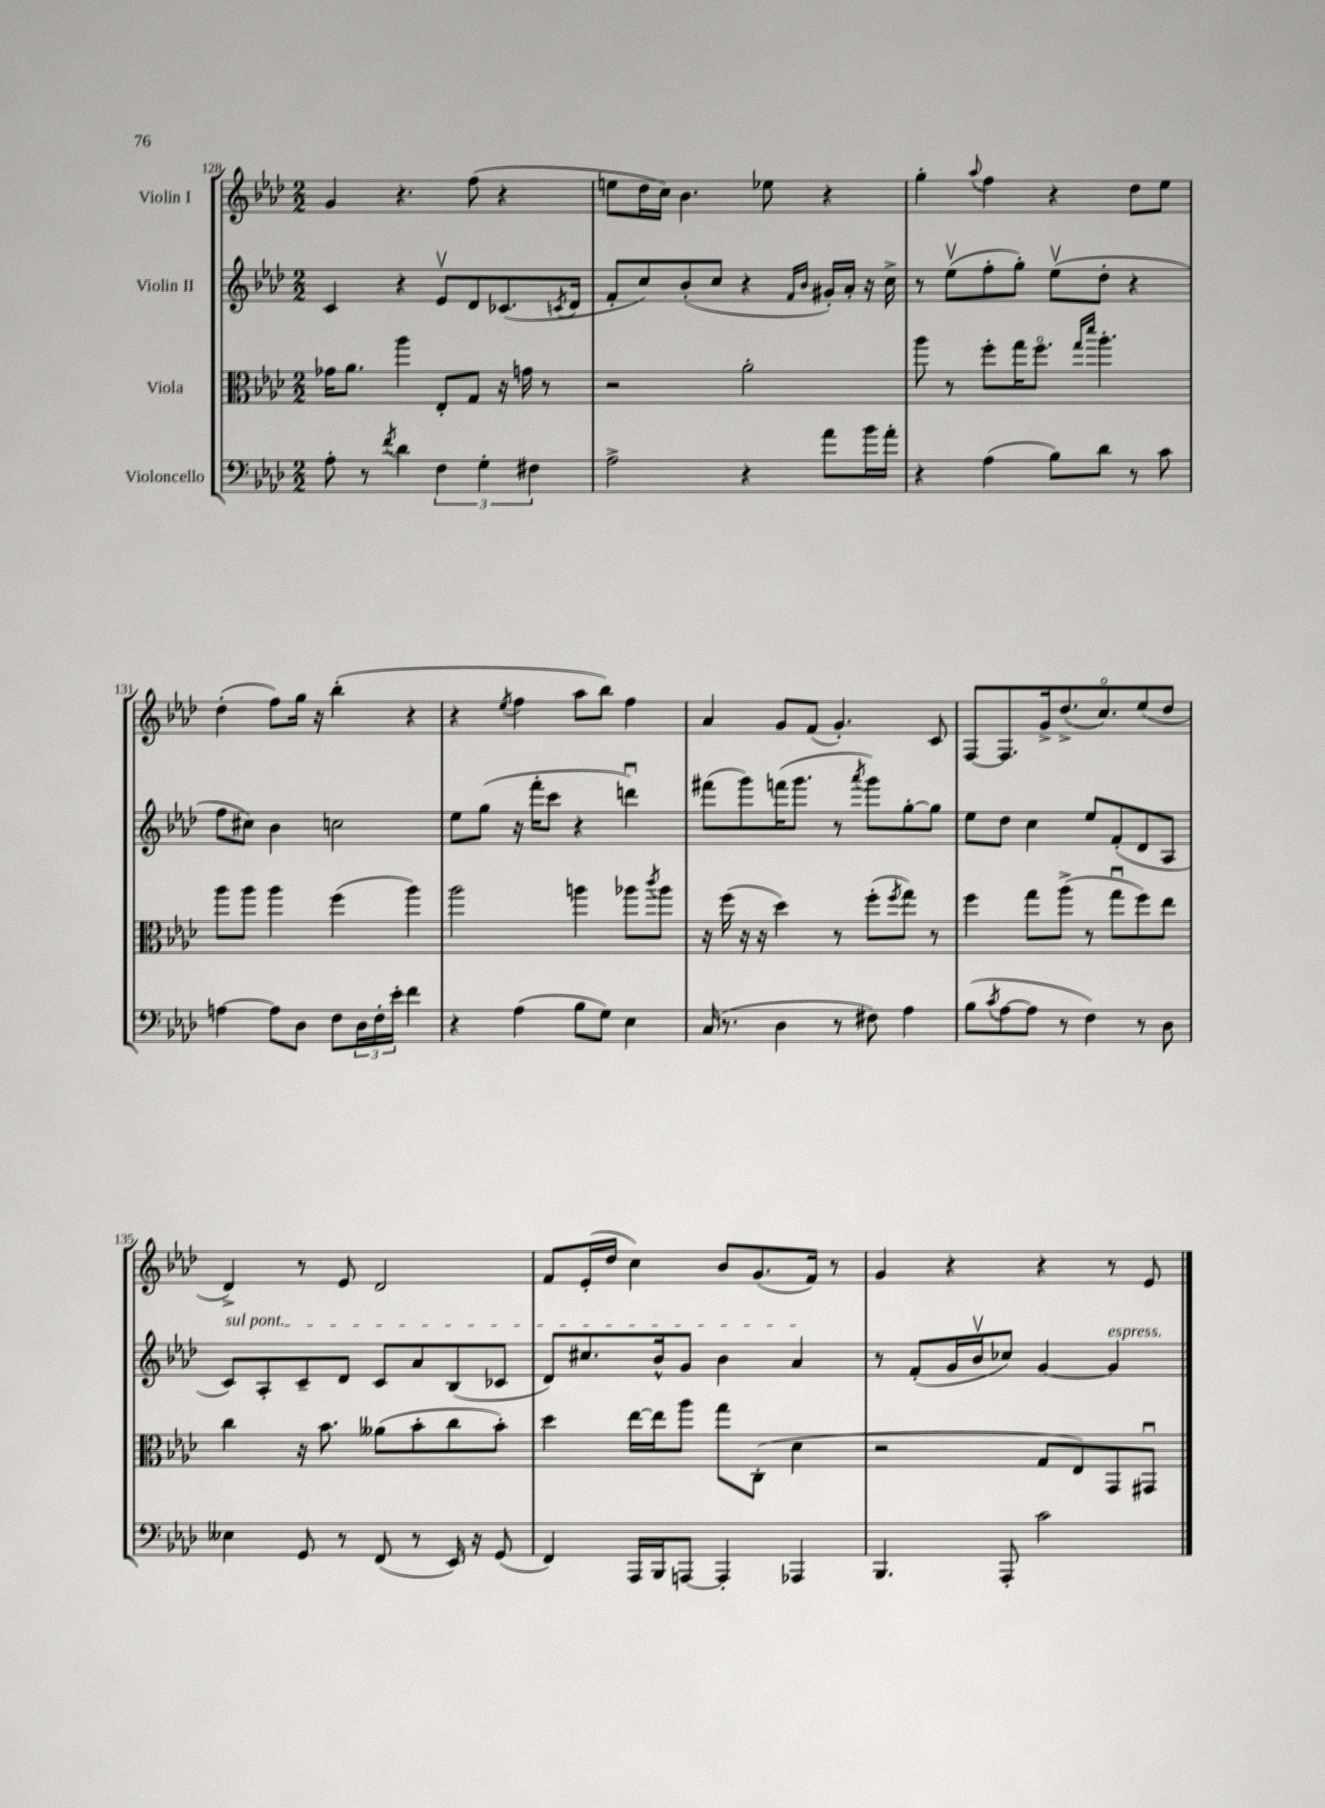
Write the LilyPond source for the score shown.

<<
\new StaffGroup <<
\new Staff = "s0" \with { instrumentName = "Violin I" } {
    \clef treble \key aes \major \numericTimeSignature \time 2/2
    g'4 r4. f''8( r4 |
    e''8 des''16 c''16) bes'4. ees''8 r4 |
    g''4-. \appoggiatura { aes''8 } f''4 r4 des''8 ees''8 |
    des''4-.( f''8) g''16 r16 bes''4-.( r4 |
    r4 \acciaccatura { ees''8 } f''4 aes''8 bes''8) f''4 |
    aes'4 g'8 f'8( g'4.-.) c'8 |
    f8~ f8. g'16-> des''8.->( c''8.\flageolet) ees''8( des''8 |
    des'4->) r8 ees'8 des'2 |
    f'8 ees'16-.( des''16 c''4) bes'8 g'8.( f'16) r8 |
    g'4 r4 r4 r8 ees'8 \bar "|." |
}
\new Staff = "s1" \with { instrumentName = "Violin II" } {
    \clef treble \key aes \major \numericTimeSignature \time 2/2
    c'4 r4 ees'8\upbow des'8 ces'8.( \acciaccatura { c'8 } des'16 |
    f'8-. c''8) bes'8-.( c''8 r4 \grace { f'16 bes'16 } gis'16-.) aes'16-. r16 c''16-> |
    r8 ees''8\upbow( f''8-. g''8-.) ees''8\upbow( des''8-. r4 |
    f''8 cis''8) bes'4 c''2 |
    ees''8 g''8( r16 f'''16-. c'''8 r4 d'''4\downbow) |
    fis'''8( g'''8) f'''16( g'''8. r8 \acciaccatura { aes'''8 } g'''8) g''8~-. g''8 |
    ees''8 des''8 c''4 ees''8 f'8-.( des'8 aes8 |
    \once \override TextSpanner.bound-details.left.text = \markup { \italic "sul pont." } c'8\startTextSpan) aes8-. c'8-- des'8 c'8 aes'8 bes8( ces'8 |
    des'8) cis''8. bes'16-^ g'8 bes'4 aes'4\stopTextSpan |
    r8 f'8-.( g'16 bes'16\upbow ces''8) g'4~ g'4^\markup { \italic "espress." } \bar "|." |
}
\new Staff = "s2" \with { instrumentName = "Viola" } {
    \clef alto \key aes \major \numericTimeSignature \time 2/2
    ges'16 aes'8. aes''4 ees8-. g8 r16 g'16 r8 |
    r2 aes'2-. |
    aes''8 r8 f''8-. g''16 f''8.\flageolet \grace { g''16 des'''16 } aes''4.-. |
    aes''8 aes''8 aes''4 f''4( aes''4) |
    aes''2 a''4 aes''8 \acciaccatura { c'''8 } aes''8 |
    r16 f''16( r16 r16 des''4) r8 f''8-.( \acciaccatura { f''8 } g''8) r8 |
    f''4 g''8 aes''8->( r8 g''8\downbow f''8) ees''8 |
    c''4 r16 bes'8. aeses'8( bes'8-. c''8 bes'8-.) |
    des''4 ees''16~ ees''16 aes''8 g''8 c8-.( des'4 |
    r2 g8 ees8) g,8 gis,8\downbow \bar "|." |
}
\new Staff = "s3" \with { instrumentName = "Violoncello" } {
    \clef bass \key aes \major \numericTimeSignature \time 2/2
    aes8-. r8 \acciaccatura { f'8 } des'4 \tuplet 3/2 { f4 g4-. fis4 } |
    aes2-> r4 aes'8 bes'16 aes'16-. |
    r4 aes4( bes8) des'8 r8 c'8 |
    a4~ a8 des8 f8 \tuplet 3/2 { des16 f16-. ees'16-. } f'4 |
    r4 aes4( bes8 g8) ees4 |
    c16( r8. des4 r8 fis8) aes4 |
    bes8( \acciaccatura { c'8 } aes8~ aes8 r8 f4) r8 des8 |
    eeses4 g,8 r8 f,8( r8 ees,16) r16 g,8( |
    f,4) aes,,16 bes,,16 a,,8~ a,,4-. aes,,4 |
    bes,,4. aes,,8-. c'2 \bar "|." |
}
>>
>>
\layout { \context { \Score currentBarNumber = #128 } }
